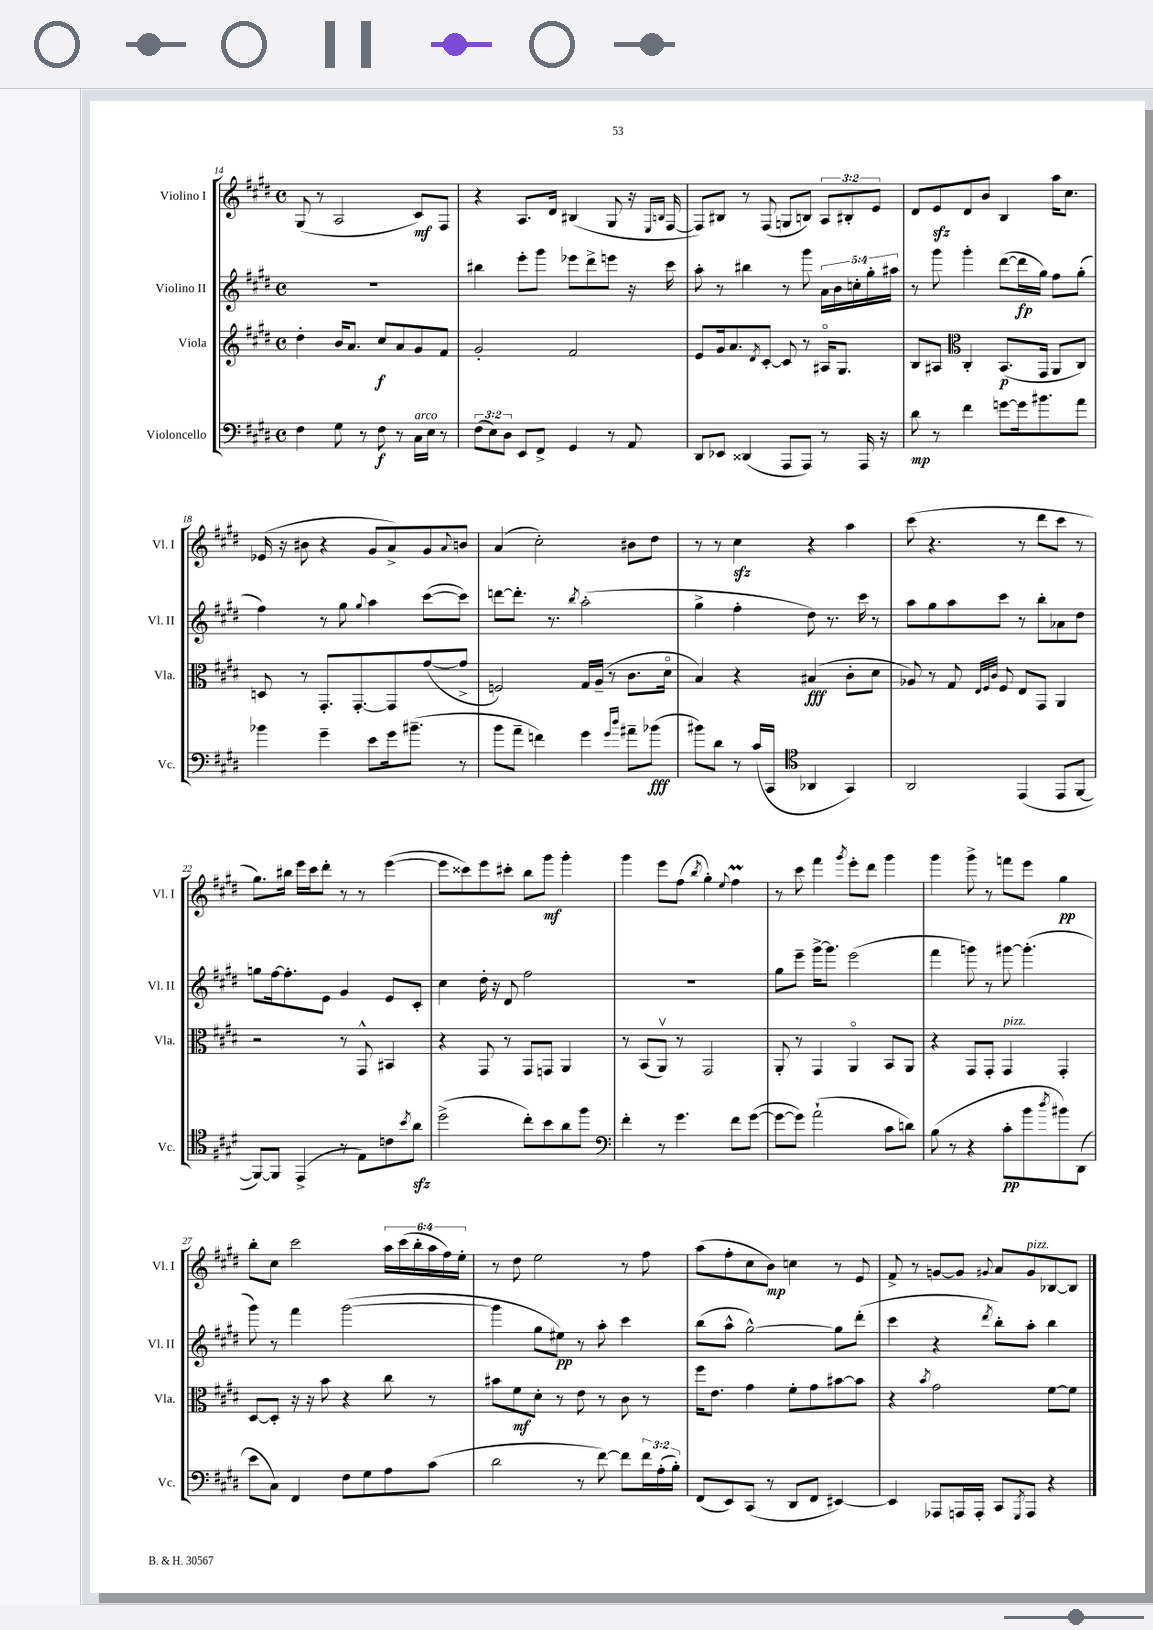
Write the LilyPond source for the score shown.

<<
\new StaffGroup <<
\new Staff = "s0" \with { instrumentName = "Violino I" shortInstrumentName = "Vl. I" } {
    \clef treble \key e \major \defaultTimeSignature \time 4/4 \override Staff.TupletNumber.text = #tuplet-number::calc-fraction-text
    gis8( r8 a2 cis'8\mf) fis8 |
    r4 a8. dis'16 bis4( gis8 r16 \grace { e16 b16 } fis16~ |
    fis8) bis8 r8 fis8( g8 b8) \tuplet 3/2 { a8 bis8-. e'8 } |
    dis'8 e'8\sfz dis'8 b'8 b4 a''16 cis''8. |
    ees'16( r16 bis'8 r4 gis'8 a'8->) gis'8 \appoggiatura { a'8 } b'8 |
    a'4( cis''2-.) bis'8 dis''8 |
    r8 r8 cis''4\sfz r4 a''4 |
    cis'''8( r4. r8 dis'''8 cis'''8 r8 |
    gis''8.) bis''16 e'''16 cis'''16 dis'''8-. r8 r8 e'''4~( |
    e'''8 cisis'''8) e'''8 cis'''8-. b''8 gis'''8\mf gis'''4-. |
    gis'''4 e'''8 fis''8( \acciaccatura { b''8 } gis''4-.) \appoggiatura { e''8 } fis''4\prall |
    r8 cis'''8 fis'''4 \acciaccatura { gis'''8 } e'''8-. dis'''8 gis'''4 |
    gis'''4 gis'''8-> r8 f'''8 e'''8 gis''4\pp |
    b''8-. cis''8 cis'''2 \tuplet 6/4 { a''16 cis'''16( b''16-. a''16 fis''16) e''16-. } |
    r8 dis''8 e''2 r8 fis''8 |
    a''8( fis''8-. cis''8 b'8\mp) c''4 r8 e'8 |
    fis'8-> r8 g'8~ g'8 \appoggiatura { gis'8 } a'8 gis'8^\markup { \italic "pizz." } bes8~ bes8 \bar "|." |
}
\new Staff = "s1" \with { instrumentName = "Violino II" shortInstrumentName = "Vl. II" } {
    \clef treble \key e \major \defaultTimeSignature \time 4/4 \override Staff.TupletNumber.text = #tuplet-number::calc-fraction-text
    R1 |
    bis''4 e'''8-. gis'''8 ees'''8 dis'''8-> e'''8 r16 cis'''16 |
    a''8-. r8 bis''4 r8 gis'''8 \tuplet 5/4 { a'16 b'16 c''16-. gis''16-. ais''16 } |
    r8 gis'''8 gis'''4-. dis'''8~( dis'''16\fp gis''16) fis''8 gis''8-.( |
    fis''4) r8 gis''8 \appoggiatura { gis''8 } a''4 cis'''8~( cis'''8) |
    d'''8~ d'''8.-. r8. \acciaccatura { b''8 } a''2-.( |
    gis''4-> fis''4-. dis''8) r8. cis'''16 r8 |
    a''8 gis''8 a''8 cis'''8 r8 b''8-. aes'8 dis''8 |
    g''8 fis''16~ fis''8.-. e'8 gis'4 e'8 cis'8-. |
    cis''4 dis''16-. r16 dis'8 fis''2 |
    R1 |
    gis''8 e'''8-- gis'''16~-> gis'''8. e'''2( |
    fis'''4 g'''8) r8 gis'''8~ gis'''4.-.( |
    gis'''8) r8 fis'''4 gis'''2~( |
    gis'''4 gis''8 eis''8\pp) r8 a''8-. cis'''4 |
    b''8( a''8-^ gis''2~-^) gis''8 dis'''8-.( |
    cis'''4 r4 \acciaccatura { dis'''8 } b''8-.) a''8-. b''4 \bar "|." |
}
\new Staff = "s2" \with { instrumentName = "Viola" shortInstrumentName = "Vla." } {
    \clef treble \key e \major \defaultTimeSignature \time 4/4
    dis''4-. b'16 a'8. cis''8\f a'8 gis'8 fis'8 |
    gis'2-. fis'2 |
    e'8 gis'16 a'8. \acciaccatura { dis'8 } cis'8~-. cis'8 r8 ais16\flageolet gis8. |
    b8 ais8 \clef alto cis4-. b,8.\p( gis,16 a,8 cis8) |
    d8 r8 gis,8.-. gis,8.~-. gis,8 gis'8~( gis'8-> |
    f2) gis16 a16--( r8 cis'8. dis'16\flageolet |
    b4) r4 bis4\fff( cis'8-. dis'8 |
    aes8) r8 gis8 \grace { e32 fis32 cis'32 } fis8 e8 gis,8 a,4 |
    r2 r8 gis,8-^ bis,4 |
    r4 gis,8 r8 gis,8 g,8 a,4 |
    r8 b,8( a,8\upbow) r8 gis,2 |
    a,8-. r8 gis,4 a,4\flageolet b,8 a,8 |
    r4 gis,8 gis,8-. gis,4^\markup { \italic "pizz." } gis,4-. |
    dis8~ dis8-. r16 r16 b'8 r4 cis''8 r8 |
    bis'8 fis'8\mf dis'8-. r8 e'8 r8 cis'8 r8 |
    fis''16 e'8. gis'4 fis'8-. gis'8 bis'8~ bis'8 |
    r4 \acciaccatura { b'8 } gis'2 fis'8~ fis'8 \bar "|." |
}
\new Staff = "s3" \with { instrumentName = "Violoncello" shortInstrumentName = "Vc." } {
    \clef bass \key e \major \defaultTimeSignature \time 4/4 \override Staff.TupletNumber.text = #tuplet-number::calc-fraction-text
    fis4 gis8 r8 fis8\f r8 cis16^\markup { \italic "arco" } e16 r8 |
    \tuplet 3/2 { fis8( e8) dis8 } e,8 fis,8-> gis,4 r8 a,8 |
    dis,8 ees,8 disis,4( a,,8 a,,8) r8 a,,16 r16 |
    dis'8\mp r8 fis'4 g'8~ g'16 bis'8. a'8 |
    bes'4 gis'4-- e'8 gis'16 bis'8.--( r8 |
    b'8 a'8-- f'4) gis'4 \grace { gis'16 dis''16 } ais'8-- bes'8\fff( |
    bis'8) dis'8 r8 cis'16( cis,16 \clef tenor aes,4 gis,4) |
    a,2 e,4( e,8 fis,8~ |
    fis,8~) fis,8 e,4->( r8 e8) c'8 \acciaccatura { b'8 } a'8\sfz |
    dis''2->( cis''8-.) b'8 a'8 fis''8 |
    \clef bass fis'4-. r8 gis'4. fis'8 gis'8~( |
    gis'8~ gis'8) a'2-!( cis'8 d'8) |
    b8( r8 r4 cis'8-.\pp b'8 \acciaccatura { dis''8 } bis'8) dis,8( |
    e'8 cis8) fis,4 fis8 gis8 a8 cis'8( |
    dis'2 r8 fis'8~) fis'8 \tuplet 3/2 { fis'16 a16-.( b16-.) } |
    fis,8( e,8) cis,8( r8 dis,8 fis,8 eis,4~) |
    eis,4 aes,,8 a,,16 a,,16-. cis,8 \acciaccatura { gis,,8 } a,,8 r4 \bar "|." |
}
>>
>>
\layout { \context { \Score currentBarNumber = #14 } }
